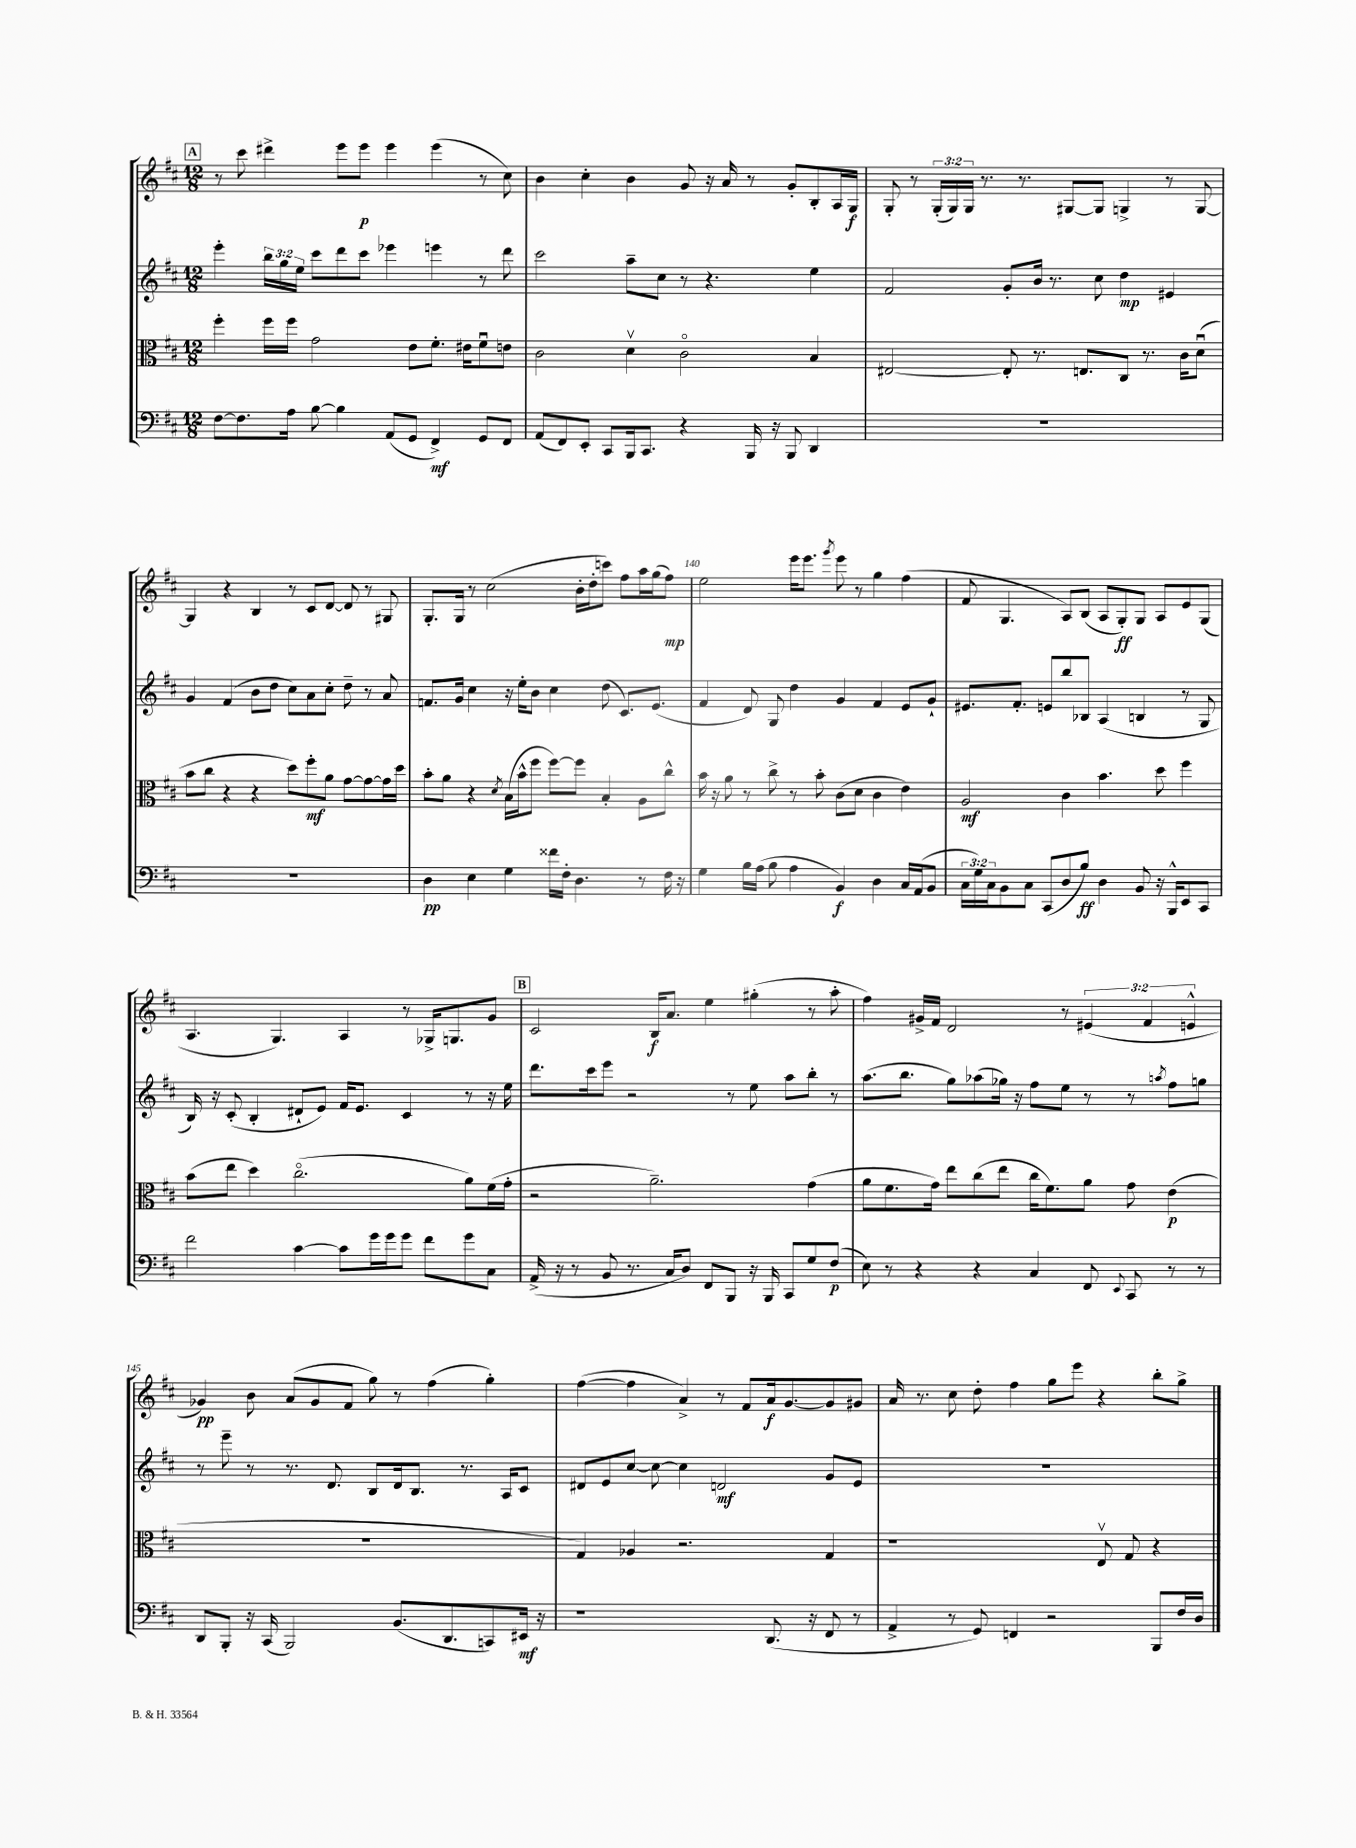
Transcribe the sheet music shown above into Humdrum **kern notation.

**kern	**kern	**kern	**kern
*staff4	*staff3	*staff2	*staff1
*clefF4	*clefC3	*clefG2	*clefG2
*k[f#c#]	*k[f#c#]	*k[f#c#]	*k[f#c#]
*M12/8	*M12/8	*M12/8	*M12/8
[8F#\L	4ff#'\	4eee'\	8r
8.F#\]	.	.	8ccc#\
.	16ff#\LL	24bb\LL	4ddd#^\
.	.	24gg\	.
16A\Jk	16ff#\JJ	.	.
.	.	24ee\JJ	.
[8B\	2g\	8ccc#\L	.
4B\]	.	8ddd\	8eee\L
.	.	8ccc#\J	8eee\J
(8AA/L	.	4eee-\	4eee\
8GG/J	8e\L	.	.
4FF#^/)	8.f#'\J	4eee\	(4eee\
.	16e#\LK	.	.
8GG/L	8f#u\	8r	8r
8FF#/J	8e\J	8ddd\	8cc#\)
=	=	=	=
(8AA/L	2c#\	2ccc#\	4b\
8FF#/)	.	.	.
8EE'/J	.	.	4cc#'\
8CC#/L	.	.	.
16BBB/k	4dv\	8aa~\L	4b\
8.CC#/J	.	.	.
.	.	8cc#\J	.
4r	2c#o\	8r	8g/
.	.	4.r	16r
.	.	.	16a/
16BBB/	.	.	8r
16r	.	.	.
8BBB/	.	.	8g'/L
4DD/	4B/	4ee\	8B'/
.	.	.	16A/L
.	.	.	16G/JJ
=	=	=	=
1.r	[2E#/	2f#/	8G'/
.	.	.	8r
.	.	.	(24G'/LL
.	.	.	24G/)
.	.	.	24G/JJ
.	.	.	8.r
.	8E#'/]	8g'/L	.
.	.	.	8.r
.	8.r	16b/Jk	.
.	.	8.r	.
.	.	.	[8G#/L
.	8.E/L	.	.
.	.	8cc#\	8G#/]J
.	8C#/J	4dd\	4G^/
.	8.r	.	.
.	.	4e#/	8r
.	16c#\LK	.	.
.	(8du\J	.	[8G/
=	=	=	=
1.r	8b\L	4g/	4G/]
.	8cc#\J	.	.
.	4r	(4f#/	4r
.	4r	8b\L	4B/
.	.	8dd\J	.
.	8dd\L)	8cc#\L)	8r
.	8ff#'\	8a\	8c#/L
.	8a\J	8cc#'\J	[8d/J
.	[8g\L	8dd~\	8d/]
.	8g\_	8r	8r
.	16g\]L	8a/	8G#/
.	16dd\JJ	.	.
=	=	=	=
4D\	8b'\L	8.f/L	8.G'/L
.	8a\J	.	.
.	.	16g/Jk	16G/Jk
4E\	4r	4cc#\	8r
.	.	.	(2cc#\
.	8qd/	.	.
4G\	(16B\LL	16r	.
.	16b^^\J	16ee'\LK	.
.	8ff#\J	8b\J	.
16f##\LL	[8ff#\L)	4cc#\	.
16F#'\JJ	.	.	.
4.D\	8ff#\]J	.	16b'\LL
.	.	.	16dd'\J
.	4B'/	(8dd\	8ccc\J)
.	.	8.c#/L)	8ff#\L
8r	8A\L	.	16aa\L
.	.	(8.e/J	(16gg\J
16F#\	8cc#^^\J	.	8ff#\J)
16r	.	.	.
=	=	=	=
4G\	16b\	4f#/	2ee\
.	16r	.	.
.	8a\	.	.
16B\LL	8r	8d/)	.
(16A\JJ	.	.	.
8B\	8cc#^\	8G/	.
4A\	8r	4dd\	16eee\LK
.	.	.	8.eee\J
.	8b'\	.	.
.	.	.	8qggg/
4BB/)	(8c#\L	4g/	8eee\
.	8d\J	.	8r
4D\	4c#\	4f#/	4gg\
16C#/LL	4e\)	8e/L	(4ff#\
(16AA/J	.	.	.
8BB/J	.	8g`/J	.
=	=	=	=
24C#\LL	2A/	8.e#/L	8f#/
24G\)	.	.	.
24C#\J	.	.	.
8BB\	.	.	4.G/
.	.	8.f#'/J	.
8C#\J	.	.	.
(8CC#/L	.	8e/L	.
8D/	4c#\	8bb/	8A/L)
8B/J)	.	8B-/J	(8B/J
4D\	4.b\	(4A/	8A/L
.	.	.	8G'/)
8BB/	.	4B/	8G/J
16r	8dd\	.	8A/L
16BBB^^/LK	.	.	.
8EE/	4ff#\	8r	8e/
8CC#/J	.	8G/	(8G/J
=	=	=	=
2f#\	(8b\L	16B/)	4.A/
.	.	16r	.
.	8ee\J	(8c#'/	.
.	4dd\)	4B'/	.
.	.	.	4.G/)
[4c#\	(2.cc#o\	8d#`/L	.
.	.	8e/J)	.
8c#\]L	.	16f#/LK	4A/
.	.	8.e/J	.
16g\L	.	.	.
16g\J	.	.	.
8g\J	.	4c#/	8r
8f#\L	.	.	16G-^/LK
.	.	.	8.G/
8g\	8a\L)	8r	.
8C#\J	(16f#\L	16r	8g/J
.	16g'\JJ	16ee\	.
=	=	=	=
(16AA^/	2r	8.ddd\L	2c#/
16r	.	.	.
8r	.	.	.
.	.	16ccc#\k	.
8BB/	.	8eee\J	.
8.r	.	2r	.
.	2.a~\)	.	16B/LK
16C#/LK	.	.	8.a/J
8D/J)	.	.	.
8FF#/L	.	.	4ee\
8BBB/J	.	8r	.
16r	.	8ee\	(4gg#'\
16BBB/	.	.	.
8CC#/L	.	8aa\L	.
8G/	(4g\	8bb'\J	8r
(8F#/J	.	8r	8aa'\
=	=	=	=
8E\)	8a\L	(8.aa\L	4ff#\)
8r	8.f#\	.	.
.	.	8.bb\J	.
4r	.	.	16g#^/LL
.	16g\Jk)	.	16f#/JJ
.	8ee\L	8gg\L)	2d/
4r	(8cc#\	(8aa-\	.
.	8ee\J	16gg-\Jk)	.
.	.	16r	.
4C#/	16cc#\LK	8ff#\L	.
.	8.f#\)	.	.
.	.	8ee\J	8r
8FF#/	8a\J	8r	(6e#/
8qqEE/	.	.	.
8CC#/	8g\	8r	.
.	.	.	6f#/
.	.	8qaa/	.
8r	(4e\	8ff#\L	.
.	.	.	6e^^/
8r	.	8gg\J	.
=	=	=	=
8DD/L	1.r	8r	4g-/)
8BBB'/J	.	8eee~\	.
16r	.	8r	8b\
(16CC#/	.	.	.
2BBB/)	.	8.r	(8a/L
.	.	.	8g-/
.	.	8.d/	.
.	.	.	8f#/J
.	.	8B/L	8gg\)
(8.BB/L	.	16d/k	8r
.	.	8.B/J	.
.	.	.	(4ff#\
8.DD/	.	.	.
.	.	8.r	.
8CC/)	.	.	4gg'\)
.	.	16A/LK	.
16EE#/Jk	.	8c#/J	.
16r	.	.	.
=	=	=	=
1r	4G/)	8d#/L	([4ff#\
.	.	8e/	.
.	4A-/	[8cc#/J	4ff#\]
.	.	8cc#\_	.
.	2.r	4cc#\]	4a^/)
.	.	2d/	8r
.	.	.	8f#/L
(8.DD/	.	.	16a/k
.	.	.	[8.g/
16r	.	.	.
8FF#/	4G/	8g/L	8g/]
8r	.	8e/J	8g#/J
=	=	=	=
4AA^/	1r	1.r	16a/
.	.	.	8.r
8r	.	.	8cc#\
8GG/)	.	.	8dd'\
4FF/	.	.	4ff#\
2r	.	.	8gg\L
.	.	.	8eee\J
.	8Ev/	.	4r
.	8G/	.	.
8BBB/L	4r	.	8bb'\L
16F#/L	.	.	8gg^\J
16D/JJ	.	.	.
==	==	==	==
*-	*-	*-	*-
